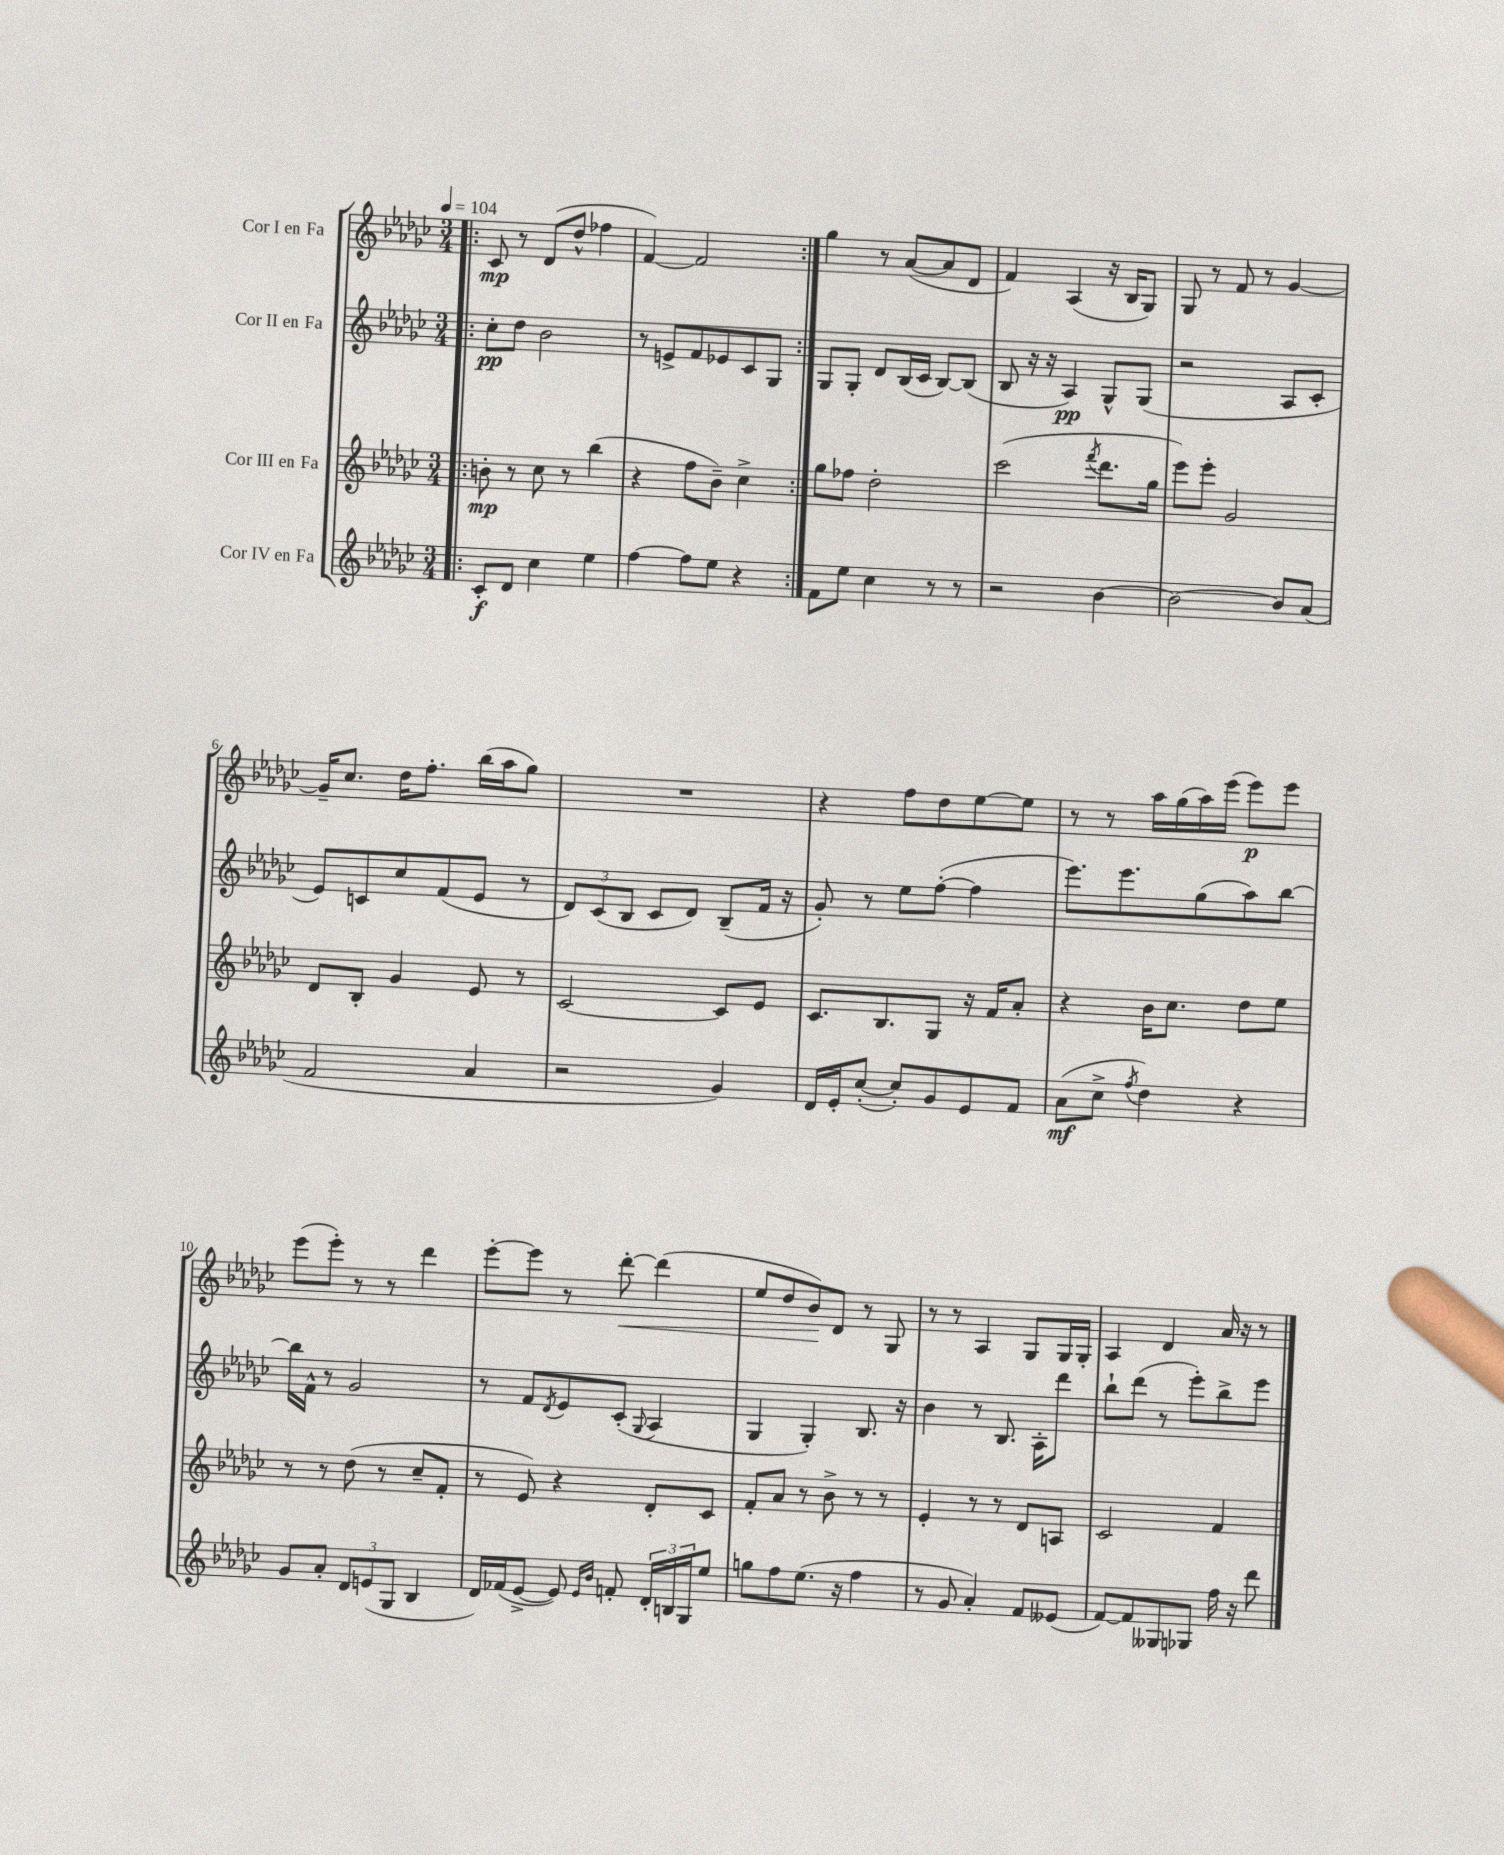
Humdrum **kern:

**kern	**dynam	**kern	**dynam	**kern	**dynam	**kern	**dynam
*part4	*part4	*part3	*part3	*part2	*part2	*part1	*part1
*staff4	*staff4	*staff3	*staff3	*staff2	*staff2	*staff1	*staff1
*I"Cor IV en Fa	*	*I"Cor III en Fa	*	*I"Cor II en Fa	*	*I"Cor I en Fa	*
*clefG2	*	*clefG2	*	*clefG2	*	*clefG2	*
*k[b-e-a-d-g-c-]	*	*k[b-e-a-d-g-c-]	*	*k[b-e-a-d-g-c-]	*	*k[b-e-a-d-g-c-]	*
*M3/4	*	*M3/4	*	*M3/4	*	*M3/4	*
*MM104	*	*MM104	*	*MM104	*	*MM104	*
=1!|:	=1!|:	=1!|:	=1!|:	=1!|:	=1!|:	=1!|:	=1!|:
8c-'/L	f	8bn'\	mp	8cc-'\L	pp	8c-/	mp
8d-/J	.	8r	.	8dd-\J	.	8r	.
4cc-\	.	8cc-\	.	2b-\	.	(8d-/L	.
.	.	8r	.	.	.	8dd-^^/J	.
4ee-\	.	(4bb-\	.	.	.	4ff-X\	.
=2	=2	=2	=2	=2	=2	=2	=2
[4ff\	.	4r	.	8r	.	[4f/)	.
.	.	.	.	8en^/L	.	.	.
8ff\L]	.	8ff\L	.	8f/	.	2f/]	.
8ee-\J	.	8b-~\J)	.	8e-X/	.	.	.
4r	.	4cc-^\	.	8c-/	.	.	.
.	.	.	.	8G-/J	.	.	.
=3:|!	=3:|!	=3:|!	=3:|!	=3:|!	=3:|!	=3:|!	=3:|!
8f\L	.	8gg-\L	.	8G-/L	.	4gg-\	.
8ee-\J	.	8ff-X\J	.	8G-'/J	.	.	.
4cc-\	.	2dd-'\	.	8d-/L	.	8r	.
.	.	.	.	(16B-/L	.	([8a-/L	.
.	.	.	.	16c-/JJ	.	.	.
8r	.	.	.	[8B-/L)	.	8a-/]	.
8r	.	.	.	(8B-/J]	.	8d-/J	.
=4	=4	=4	=4	=4	=4	=4	=4
2r	.	(2ccc-\	.	8B-/	.	4f/)	.
.	.	.	.	16r	.	.	.
.	.	.	.	16r	.	.	.
.	.	.	.	4A-/)	pp	(4A-/	.
.	.	8qfff/	.	.	.	.	.
[4b-\	.	8.ddd-\L	.	8G-^^/L	.	16r	.
.	.	.	.	.	.	16B-/KL	.
.	.	.	.	(8G-/J	.	8G-/J)	.
.	.	16gg-\Jk	.	.	.	.	.
=5	=5	=5	=5	=5	=5	=5	=5
2b-\_	.	8eee-\L)	.	2r	.	8G-/	.
.	.	8eee-'\J	.	.	.	8r	.
.	.	2g-/	.	.	.	8f/	.
.	.	.	.	.	.	8r	.
8b-/L]	.	.	.	8A-/L	.	[4g-/	.
(8a-/J	.	.	.	8c-'/J	.	.	.
!!LO:LB:g=z
=6	=6	=6	=6	=6	=6	=6	=6
2f/	.	8d-/L	.	8e-/L)	.	16g-~/KL]	.
.	.	.	.	.	.	8.cc-/J	.
.	.	8B-'/J	.	8cn/	.	.	.
.	.	4g-/	.	8cc-/	.	16dd-\KL	.
.	.	.	.	.	.	8.ff'\J	.
.	.	.	.	(8f/	.	.	.
4a-/	.	8e-/	.	8e-/J	.	(16bb-\LL	.
.	.	.	.	.	.	16aa-\J	.
.	.	8r	.	8r	.	8gg-\J)	.
=7	=7	=7	=7	=7	=7	=7	=7
2r	.	[2c-/	.	12d-/L)	.	2.r	.
.	.	.	.	(12c-/	.	.	.
.	.	.	.	12B-/J	.	.	.
.	.	.	.	8c-/L	.	.	.
.	.	.	.	8d-/J)	.	.	.
4g-/)	.	8c-/L]	.	(8B-~/L	.	.	.
.	.	8e-/J	.	16f/Jk	.	.	.
.	.	.	.	16r	.	.	.
=8	=8	=8	=8	=8	=8	=8	=8
16d-/LL	.	8.c-/L	.	8g-'/)	.	4r	.
16e-'/J	.	.	.	.	.	.	.
([8cc-'/J	.	.	.	8r	.	.	.
.	.	8.B-/	.	.	.	.	.
8cc-'/L])	.	.	.	8ee-\L	.	8ff\L	.
8g-/	.	8G-/J	.	([8ff'\J	.	8dd-\	.
8e-/	.	16r	.	4ff\]	.	[8ee-\	.
.	.	16f/KL	.	.	.	.	.
8f/J	.	8a-'/J	.	.	.	8ee-\J]	.
=9	=9	=9	=9	=9	=9	=9	=9
(8a-\L	mf	4r	.	8.eee-\L)	.	8r	.
8cc-^\J	.	.	.	.	.	8r	.
.	.	.	.	8.eee-\	.	.	.
8qff/	.	.	.	.	.	.	.
4dd-\)	.	16b-\KL	.	.	.	16aa-\LL	.
.	.	8.cc-\J	.	.	.	(16gg-\	.
.	.	.	.	(8gg-\	.	16aa-\)	.
.	.	.	.	.	.	(16eee-\JJ	.
4r	.	8dd-\L	.	8aa-\)	.	8eee-\L)	p
.	.	8ee-\J	.	[8bb-\J	.	8eee-\J	.
!!LO:LB:g=z
=10	=10	=10	=10	=10	=10	=10	=10
8g-/L	.	8r	.	16bb-\LL]	.	(8eee-\L	.
.	.	.	.	16f^^\JJ	.	.	.
8a-'/J	.	8r	.	8r	.	8eee-'\J)	.
12d-/L	.	(8dd-\	.	2g-/	.	8r	.
(12en/	.	.	.	.	.	.	.
.	.	8r	.	.	.	8r	.
12G-/J	.	.	.	.	.	.	.
4B-/	.	8cc-~/L	.	.	.	4ddd-\	.
.	.	8f'/J	.	.	.	.	.
=11	=11	=11	=11	=11	=11	=11	=11
16d-/LL)	.	8r	.	8r	.	[8eee-'\L	.
(16f-X/J	.	.	.	.	.	.	.
[8e-^/J	.	8e-/)	.	8f/L	.	8eee-\J]	.
.	.	.	.	8qd-/	.	.	.
8e-/])	.	4r	.	8e-/	.	8r	.
16qqe-/LL	.	.	.	.	.	.	.
16qqb-/JJ	.	.	.	.	.	.	.
!	!	!	!	!	!	!	!LO:HP:b
8fn'/	.	.	.	(8c-'/J	.	[8ddd-'\	<
.	.	.	.	8qqG-/	.	.	.
24d-'/LL	.	8d-'/L	.	4A-/	.	(4ddd-\]	.
24Bn/	.	.	.	.	.	.	.
24G-/J	.	.	.	.	.	.	.
8ee-/J	.	8c-/J	.	.	.	.	.
=12	=12	=12	=12	=12	=12	=12	=12
8ggn\L	.	8f'/L	.	4G-/	.	8ee-/L	.
8ff\	.	8a-/J	.	.	.	8dd-/	.
(8.ee-\J	.	8r	.	4G-'/)	.	8b-/)	.
.	.	8b-^\	.	.	.	8d-/J	[
16r	.	.	.	.	.	.	.
4ff\	.	8r	.	8.B-/	.	8r	.
.	.	8r	.	.	.	8G-/	.
.	.	.	.	16r	.	.	.
=13	=13	=13	=13	=13	=13	=13	=13
8r	.	4e-'/	.	4b-\	.	8r	.
8g-/	.	.	.	.	.	8r	.
4a-'/)	.	8r	.	8r	.	4A-/	.
.	.	8r	.	8.B-/	.	.	.
8f/L	.	8d-/L	.	.	.	8G-/L	.
.	.	.	.	16A-'\KL	.	.	.
(8e--X/J	.	8An/J	.	8ddd-\J	.	16G-/L	.
.	.	.	.	.	.	16G-'/JJ	.
=14	=14	=14	=14	=14	=14	=14	=14
[8f/L)	.	2c-/	.	8bb-`\L	.	4A-/	.
8f/]	.	.	.	(8ddd-\J	.	.	.
8G--X/	.	.	.	8r	.	4d-/	.
8G-X/J	.	.	.	8eee-'\L)	.	.	.
16ff\	.	4f/	.	8bb-^\	.	16a-/	.
16r	.	.	.	.	.	16r	.
8ddd-\	.	.	.	8eee-\J	.	8r	.
==	==	==	==	==	==	==	==
*-	*-	*-	*-	*-	*-	*-	*-
